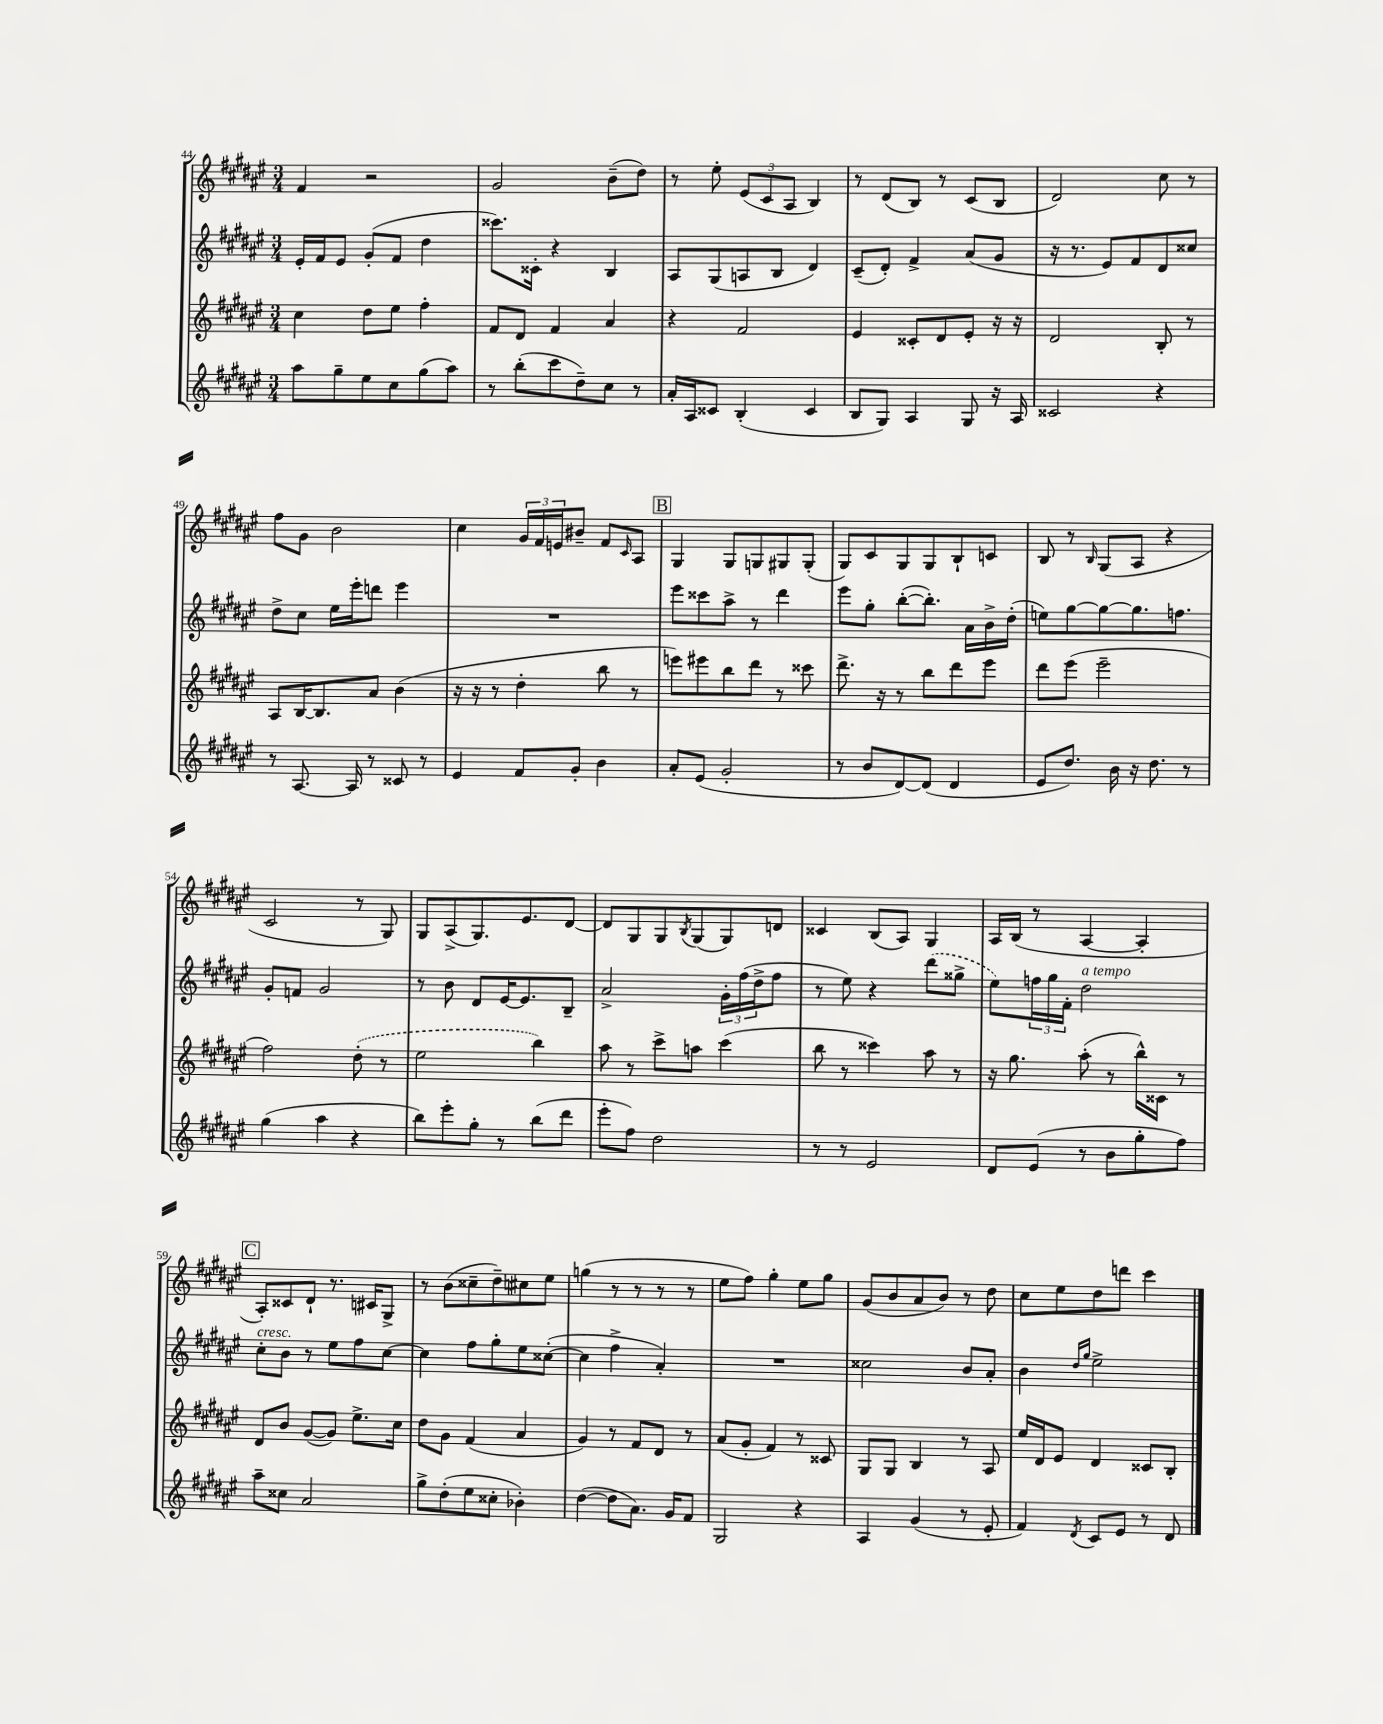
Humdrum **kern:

**kern	**kern	**kern	**kern
*staff4	*staff3	*staff2	*staff1
*clefG2	*clefG2	*clefG2	*clefG2
*k[f#c#g#d#a#e#]	*k[f#c#g#d#a#e#]	*k[f#c#g#d#a#e#]	*k[f#c#g#d#a#e#]
*M3/4	*M3/4	*M3/4	*M3/4
8aa#	4cc#	16e#'	4f#
.	.	16f#	.
8gg#~	.	8e#	.
8ee#	8dd#	(8g#'	2r
8cc#	8ee#	8f#	.
(8gg#	4ff#'	4dd#	.
8aa#)	.	.	.
=	=	=	=
8r	8f#	8.ccc##)	2g#
(8bb'	8d#	.	.
.	.	16c##'	.
8ccc#	4f#	4r	.
8dd#~)	.	.	.
8cc#	4a#	4B	(8b~
8r	.	.	8dd#)
=	=	=	=
16a#'	4r	8A#	8r
16A#	.	.	.
8c##	.	(8G#	8ee#'
(4B'	2f#	8A	(12e#
.	.	.	12c#
.	.	8B	.
.	.	.	12A#
4c##	.	4d#)	4B)
=	=	=	=
8B	4e#	(8c#~	8r
8G#)	.	8d#')	(8d#
4A#	8c##'	4f#^	8B)
.	8d#	.	8r
8G#	8e#'	(8a#	(8c#
16r	16r	8g#	8B
16A#	16r	.	.
=	=	=	=
2c##	2d#	16r	2d#)
.	.	8.r	.
.	.	8e#)	.
.	.	8f#	.
4r	8B'	8d#	8cc#
.	8r	8cc##	8r
=	=	=	=
8r	8A#	8dd#^	8ff#
[8.A#	[16B	8cc#	8g#
.	8.B]	.	.
.	.	16ee#	2b
16A#]	.	16eee#'	.
8r	8a#	8ddd	.
8c##	(4b	4eee#	.
8r	.	.	.
=	=	=	=
4e#	16r	2.r	4cc#
.	16r	.	.
.	8r	.	.
8f#	4dd#'	.	24g#
.	.	.	24f#
.	.	.	24e
8g#'	.	.	8b#~
4b	8bb	.	8f#
.	.	.	16qqc#
.	8r	.	8A#
=	=	=	=
8a#'	8eee)	8eee#	4G#
(8e#	8eee#	8ccc##	.
2g#'	8bb	8aa#^	8G#
.	8ddd#	8r	8G
.	8r	4ddd#	8G#
.	8ccc##	.	(8G#'
=	=	=	=
8r	8.ddd#^	8eee#	8G#)
8b	.	8gg#'	8c#
.	16r	.	.
[8d#)	8r	([8bb'	8G#
(8d#]	8bb	8.bb'])	8G#
4d#	8ddd#	.	8B`
.	.	16a#	.
.	8eee#	16b^	8c
.	.	(16dd#'	.
=	=	=	=
8e#	8ddd#	8ee)	8B
8.dd#)	(8eee#	[8gg#	8r
.	.	.	16qqB
.	2eee#~	8gg#_	(8G#
16b	.	.	.
16r	.	8.gg#]	8A#
8.dd#	.	.	.
.	.	.	4r
.	.	8.ff	.
8r	.	.	.
=	=	=	=
(4gg#	2ff#)	8g#'	2c#
.	.	8f	.
4aa#	.	2g#	.
4r	(8dd#'	.	8r
.	8r	.	8G#)
=	=	=	=
8bb)	2ee#	8r	8G#
8eee#'	.	8b	(8A#^
8gg#'	.	8d#	8.G#)
8r	.	[16e#	.
.	.	8.e#]	8.e#
(8bb	4bb)	.	.
8ddd#	.	8B~	[8d#
=	=	=	=
8eee#'	8aa#	2a#^	8d#]
8ff#)	8r	.	8G#
2dd#	8ccc#^	.	8G#
.	.	.	8qB
.	8aa	.	(8G#
.	(4ccc#	24g#'	8G#)
.	.	(24ff#	.
.	.	24dd#^	.
.	.	8ff#	8d
=	=	=	=
8r	8bb	8r	4c##
8r	8r	8ee#)	.
2e#	4ccc##)	4r	(8B
.	.	.	8A#)
.	8aa#	(8ddd#	4G#
.	8r	8gg##^	.
=	=	=	=
8d#	16r	8ee#)	16A#
.	8.gg#	.	(16B
(8e#	.	24ff	8r
.	.	24gg#	.
.	.	24f#'	.
8r	(8aa#'	2dd#	[4A#
8b	8r	.	.
8gg#'	16bb^^)	.	4A#']
.	16c##	.	.
8ff#)	8r	.	.
=	=	=	=
8aa#~	8d#	8cc#'	8A#')
8cc##	8b	8b	8c##
2a#	([8g#	8r	8d#`
.	8g#])	8ee#	8.r
.	8.ee#^	8ff#	.
.	.	.	16c#
.	.	[8cc#	8G#^
.	16cc#	.	.
=	=	=	=
8gg#^	8dd#	4cc#]	8r
(8dd#'	8g#	.	(8b
8ee#	(4f#	8ff#	8cc##~
8cc##'	.	8gg#'	8dd#~)
4b-')	4a#	8ee#	8cc#
.	.	([8cc##'	8ee#
=	=	=	=
([4dd#	4g#)	4cc##]	(4gg
8dd#]	8r	4ff#^	8r
8.a#)	8f#	.	8r
.	8d#	4a#')	8r
16g#	.	.	.
8f#	8r	.	8r
=	=	=	=
2G#	(8a#	2.r	8ee#
.	8g#'	.	8ff#)
.	4f#)	.	4gg#'
4r	8r	.	8ee#
.	8c##	.	8gg#
=	=	=	=
4A#	8G#	2cc##	(8g#
.	8G#	.	8b
(4g#	4B	.	8a#
.	.	.	8b)
8r	8r	8b	8r
8e#'	8A#	8a#'	8dd#
=	=	=	=
4f#)	16ee#	4b	8cc#
.	16d#	.	.
.	8e#	.	8ee#
.	.	16qqdd#	.
8qd#	.	16qqgg#	.
8c#	4d#	2ee#^	8dd#
8e#	.	.	8ddd
8r	8c##	.	4ccc#
8d#	8B'	.	.
==	==	==	==
*-	*-	*-	*-
